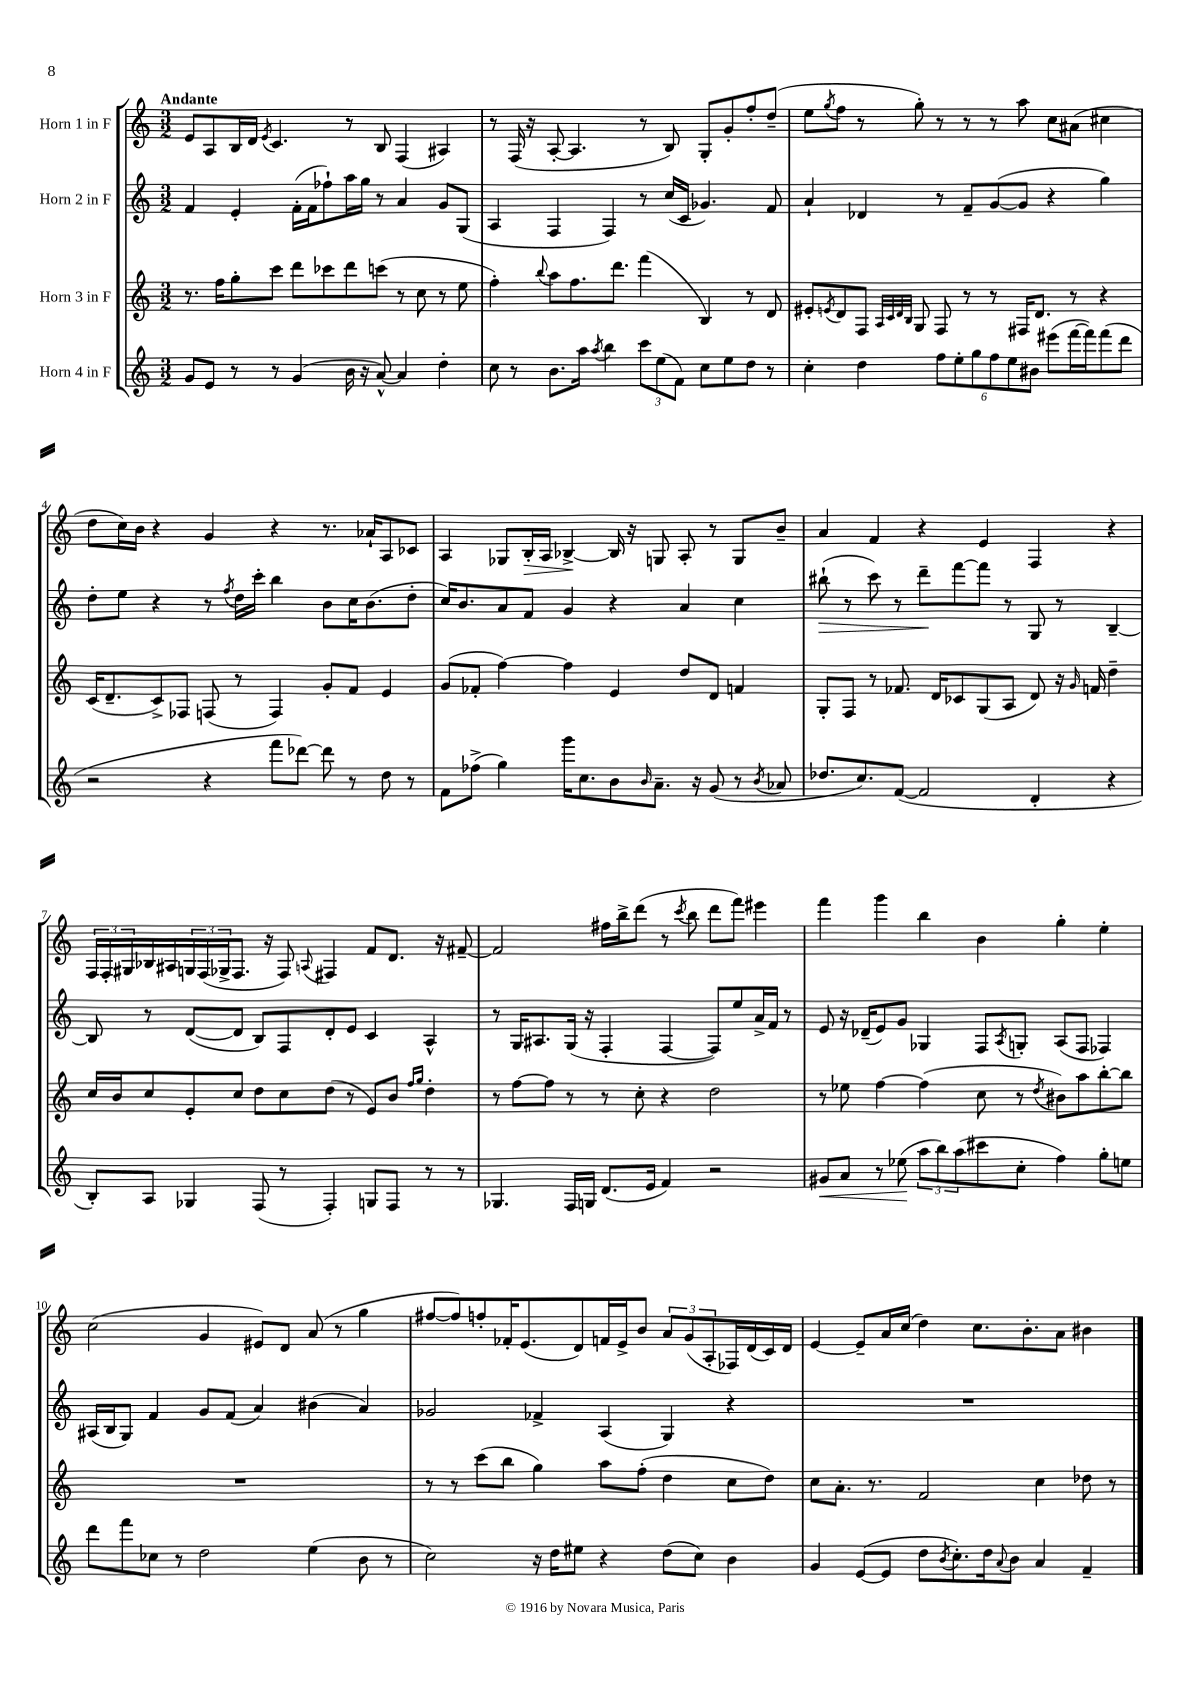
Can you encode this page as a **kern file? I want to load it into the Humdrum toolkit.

**kern	**kern	**kern	**kern
*staff4	*staff3	*staff2	*staff1
*clefG2	*clefG2	*clefG2	*clefG2
*k[]	*k[]	*k[]	*k[]
*M3/2	*M3/2	*M3/2	*M3/2
8g/L	8.r	4f/	8e/L
8e/J	.	.	8A/
.	16ff\LK	.	.
8r	8gg'\	4e'/	16B/L
.	.	.	16d/JJ
.	.	.	8qe/
8r	8ccc\J	.	4.c/
(4g/	8ddd\L	(16f'\LL	.
.	.	16f\J	.
.	8ccc-\	8ff-`\)	.
16b\	8ddd\	16aa\L	8r
16r	.	16gg\JJ	.
[8a^^/)	(8ccc\J	8r	8B/
4a/]	8r	4a/	(4F/
.	8cc\	.	.
4dd'\	8r	8g/L	4A#/)
.	8ee\	(8G/J	.
=	=	=	=
8cc\	4ff'\)	4A/	8r
8r	.	.	(16F/
.	.	.	16r
.	8qqbb/	.	.
8.b\L	8aa\L	4F/	[8A'/
.	8.ff\	.	4.A/]
16aa\Jk	.	.	.
8qaa/	.	.	.
4bb\	.	4F/)	.
.	8.ddd\J	.	.
12ccc\L	(4fff\	8r	8r
(12ee\	.	.	.
.	.	(16cc/LL	8B/)
12f\J)	.	.	.
.	.	16c/JJ	.
8cc\L	4B/)	4.g-/)	8G'/L
8ee\	.	.	8g'/
8dd\J	8r	.	8ff'/
8r	8d/	8f/	(8dd~/J
=	=	=	=
4cc'\	8e#'/L	4a`/	8ee\L
.	8qe/	.	8qgg/
.	8d/	.	8ff\J
4dd\	8F/J	4d-/	8r
.	32qqA/LLL	.	.
.	32qqc/	.	.
.	32qqd/	.	.
.	32qqB/JJJ	.	.
.	8G/	.	8gg'\)
12ff\L	8F/	8r	8r
12ee'\	.	.	.
.	8r	8f~/L	8r
12gg\	.	.	.
12ff\	8r	([8g/	8r
12ee\	.	.	.
.	16F#/LK	8g/]J	8aa\
12b#\J	.	.	.
.	8.d/J	.	.
(8eee#\L	.	4r	8cc\L
[16fff\L	8r	.	(8a#\J
16fff\]J)	.	.	.
(8fff\	4r	4gg\)	4cc#\
8ddd\J	.	.	.
=	=	=	=
2r	(16c/LK	8dd'\L	8dd\L
.	8.d~/	.	.
.	.	8ee\J	16cc\L)
.	.	.	16b\JJ
.	8c^/)	4r	4r
.	8F-/J	.	.
4r	(8F/	8r	4g/
.	.	8qff/	.
.	8r	16dd\LL	.
.	.	16ccc'\JJ	.
8fff\L	4F/)	4bb\	4r
[8ddd-\J)	.	.	.
8ddd-\]	8g'/L	8b\L	8.r
8r	8f/J	16cc\K	.
.	.	(8.b\	16a-`/LK
8dd\	4e/	.	8A/
8r	.	8dd'\J	8c-/J
=	=	=	=
8f\L	(8g/L	16cc/LK)	4A/
.	.	8.b/	.
(8ff-^\J	8f-'/J	.	.
4gg\)	[4ff\)	8a/	8G-/L
.	.	8f/J	16B'/L
.	.	.	16A/JJ
16ggg\LK	4ff\]	4g/	[4B-^/
8.cc\	.	.	.
8b\	4e/	4r	16B-/]
.	.	.	16r
16qqb/	.	.	.
8.a~\J	.	.	8G/
.	8dd/L	4a/	8A'/
16r	.	.	.
(8g/	8d/J	.	8r
8r	4f/	4cc\	8G/L
8qb/	.	.	.
8a-/	.	.	8b~/J
=	=	=	=
8.dd-/L	8G'/L	(8bb#`\	4a/
.	8F/J	8r	.
8.cc/)	.	.	.
.	8r	8ccc\)	4f/
([8f/J	8.f-/	8r	.
2f/]	.	8ddd~\L	4r
.	16d/LK	.	.
.	8c-/	[8fff\	.
.	(8G/	8fff\]J	4e/
.	8A/J	8r	.
4d'/	8d/)	8G/	4F/
.	16r	8r	.
.	16qqg/	.	.
.	16f/	.	.
4r	4dd~\	[4B~/	4r
=	=	=	=
8B'/L)	16cc/LL	8B/]	24F/LL
.	.	.	24F'/
.	16b/J	.	.
.	.	.	24G#/
8A/J	8cc/	8r	16B-/
.	.	.	16A#/
4G-/	8e'/	([8d/L	24G/
.	.	.	(24F/
.	.	.	24G-^/J
.	8cc/J	8d/]J	8.F/J
(8F/	8dd\L	8B/L)	.
.	.	.	16r
8r	8cc\	8F/	8F/)
.	.	.	8qqA/
4F'/)	(8dd\J	8d'/	4F#/
.	8r	8e/J	.
8G/L	8e/L)	4c/	8f/L
8F/J	8b/J	.	8.d/J
.	16qqff/LL	.	.
.	16qqgg/JJ	.	.
8r	4dd'\	4A^^/	.
.	.	.	16r
8r	.	.	[8f#~/
=	=	=	=
4.G-/	8r	8r	2f#/]
.	[8ff\L	16G/LK	.
.	.	8.A#/	.
.	8ff\]J	.	.
16F/LL	8r	(16G/Jk	.
16G/JJ	.	16r	.
(8.d/L	8r	4F'/	16ff#\LL
.	.	.	16bb^\J
.	8cc'\	.	(8ddd\J
16e/Jk	.	.	.
4f/)	4r	[4F/	8r
.	.	.	8qccc/
.	.	.	8bb\
2r	2dd\	8F/]L)	8ddd\L
.	.	8ee/	8fff\J)
.	.	16a^/L	4eee#\
.	.	16f/JJ	.
.	.	8r	.
=	=	=	=
8g#/L	8r	8e/	4fff\
8a/J	8ee-\	16r	.
.	.	(16d-~/LK	.
8r	[4ff\	8e/)	4ggg\
(8ee-\	.	8g/J	.
12aa\L	(4ff\]	4G-/	4bb\
12bb\)	.	.	.
(12aa\	.	.	.
8ccc#\	8cc\	8F/L	4b\
.	.	8qA/	.
8cc'\J	8r	8G'/J	.
.	8qdd/	.	.
4ff\)	8b#\L)	(8A/L	4gg'\
.	8aa\	8F/J	.
8gg'\L	[8bb'\	4F-/)	4ee'\
8ee\J	8bb\]J	.	.
=	=	=	=
8ddd\L	1.r	(16A#/LL	(2cc\
.	.	16B/J	.
8fff\	.	8G/J)	.
8cc-\J	.	4f/	.
8r	.	.	.
2dd\	.	8g/L	4g/
.	.	(8f/J	.
.	.	4a/)	8e#/L)
.	.	.	8d/J
(4ee\	.	(4b#\	(8a/
.	.	.	8r
8b\	.	4a/)	4gg\
8r	.	.	.
=	=	=	=
2cc\)	8r	2g-/	[8ff#/L
.	8r	.	8ff#/])
.	(8ccc\L	.	8ff'/
.	8bb\J	.	16f-'/K
.	.	.	(8.e/
16r	4gg\)	4f-^/	.
16dd\LK	.	.	.
8ee#\J	.	.	8d/)
4r	8aa\L	(4A/	16f/L
.	.	.	16e^/J
.	(8ff'\J	.	8b/J
(8dd\L	4dd\	4G/)	12a/L
.	.	.	(12g/
8cc\J)	.	.	.
.	.	.	12A'/
4b\	8cc\L	4r	16F-/L)
.	.	.	(16d/
.	8dd\J)	.	16c/)
.	.	.	16d/JJ
=	=	=	=
4g/	8cc\L	1.r	[4e/
.	8.a'\J	.	.
([8e/L	.	.	8e~/]L
.	8.r	.	.
8e/]J	.	.	16a/L
.	.	.	(16cc/JJ
8dd\L	2f/	.	4dd\)
8qb/	.	.	.
8.cc'\)	.	.	.
.	.	.	8.cc\L
16dd\k	.	.	.
8qqa/	.	.	.
8b\J	.	.	.
.	.	.	8.b'\
4a/	4cc\	.	.
.	.	.	8a\J
4f~/	8dd-\	.	4b#\
.	8r	.	.
==	==	==	==
*-	*-	*-	*-
